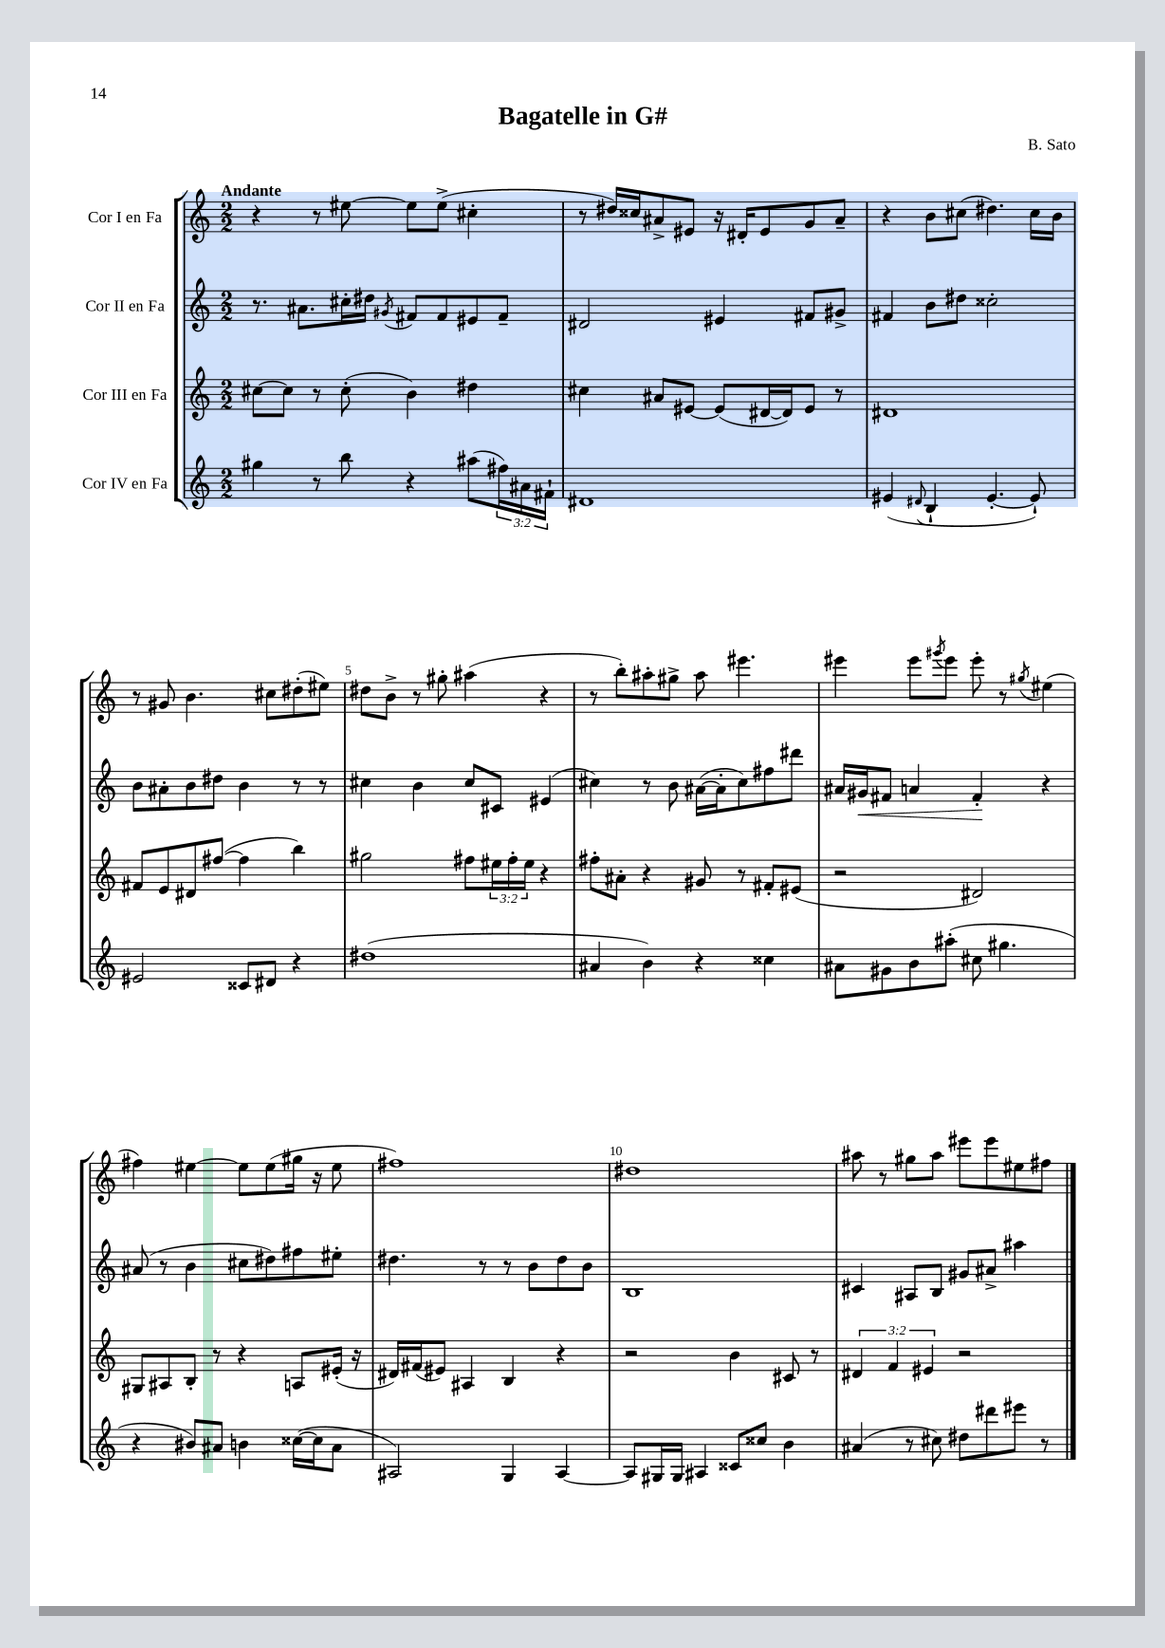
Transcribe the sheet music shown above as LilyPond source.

\header { title = "Bagatelle in G#" composer = "B. Sato" }
<<
\new StaffGroup <<
\new Staff = "s0" \with { instrumentName = "Cor I en Fa" } {
    \clef treble \key c \major \numericTimeSignature \time 2/2 \tempo "Andante"
    r4 r8 eis''8~ eis''8 eis''8->( cis''4-. |
    r8 dis''16) cisis''16 ais'8-> eis'8 r16 dis'16-. eis'8 g'8 ais'8-- |
    r4 b'8 cis''8( dis''4.) cis''16 b'16 |
    r8 gis'8 b'4. cis''8 dis''8-.( eis''8) |
    dis''8 b'8-> r8 gis''8-. ais''4( r4 |
    r8 b''8-.) ais''8-. gis''8-> ais''8 eis'''4. |
    eis'''4 eis'''8 \acciaccatura { gis'''8 } eis'''8 eis'''8-. r8 \acciaccatura { gis''8 } eis''4( |
    fis''4) eis''4~ eis''8 eis''8( gis''16 r16 eis''8 |
    fis''1) |
    dis''1 |
    ais''8 r8 gis''8 ais''8 eis'''8 eis'''8 eis''8 fis''8 \bar "|." |
}
\new Staff = "s1" \with { instrumentName = "Cor II en Fa" } {
    \clef treble \key c \major \numericTimeSignature \time 2/2
    r8. ais'8. cis''16-. dis''16 \acciaccatura { gis'8 } fis'8 fis'8 eis'8 fis'8-- |
    dis'2 eis'4 fis'8 gis'8-> |
    fis'4 b'8 dis''8 cisis''2-. |
    b'8 ais'8-. b'8 dis''8 b'4 r8 r8 |
    cis''4 b'4 cis''8 cis'8 eis'4( |
    cis''4) r8 b'8 ais'16~( ais'16-. cis''8) fis''8 dis'''8 |
    ais'16 gis'16\< fis'8 a'4 fis'4-.\! r4 |
    ais'8( r8 b'4 cis''8 dis''8) fis''8 eis''8-. |
    dis''4. r8 r8 b'8 dis''8 b'8 |
    b1 |
    cis'4 ais8 b8 gis'8 ais'8-> ais''4 \bar "|." |
}
\new Staff = "s2" \with { instrumentName = "Cor III en Fa" } {
    \clef treble \key c \major \numericTimeSignature \time 2/2 \override Staff.TupletNumber.text = #tuplet-number::calc-fraction-text
    cis''8~ cis''8 r8 cis''8-.( b'4) dis''4 |
    cis''4 ais'8 eis'8~ eis'8( dis'16~ dis'16) eis'8 r8 |
    dis'1 |
    fis'8 e'8 dis'8 fis''8~( fis''4 b''4) |
    gis''2 fis''8 \tuplet 3/2 { eis''16 fis''16-. eis''16 } r4 |
    fis''8-. ais'8-. r4 gis'8 r8 fis'8-. eis'8( |
    r2 dis'2) |
    gis8 ais8 b8-. r8 r4 a8 eis'16-.( r16 |
    dis'16) fis'16( eis'8) ais4 b4 r4 |
    r2 b'4 cis'8 r8 |
    \tuplet 3/2 { dis'4 f'4 eis'4 } r2 \bar "|." |
}
\new Staff = "s3" \with { instrumentName = "Cor IV en Fa" } {
    \clef treble \key c \major \numericTimeSignature \time 2/2 \override Staff.TupletNumber.text = #tuplet-number::calc-fraction-text
    gis''4 r8 b''8 r4 ais''8( \tuplet 3/2 { fis''16) ais'16 fis'16-! } |
    dis'1 |
    eis'4( \appoggiatura { dis'8 } b4-! eis'4.~-. eis'8-!) |
    eis'2 cisis'8 dis'8 r4 |
    dis''1( |
    ais'4 b'4) r4 cisis''4 |
    ais'8 gis'8 b'8 ais''8-.( cis''8 gis''4. |
    r4 bis'8) ais'8 b'4 cisis''16~( cisis''16 ais'8 |
    ais2) g4 ais4~ |
    ais8 gis16 gis16 ais4 cisis'8 cisis''8 b'4 |
    ais'4( r8 cis''8) dis''8 dis'''8 eis'''8 r8 \bar "|." |
}
>>
>>
\layout { \context { \Score \override BarNumber.break-visibility = ##(#f #t #t) barNumberVisibility = #(every-nth-bar-number-visible 5) } }
